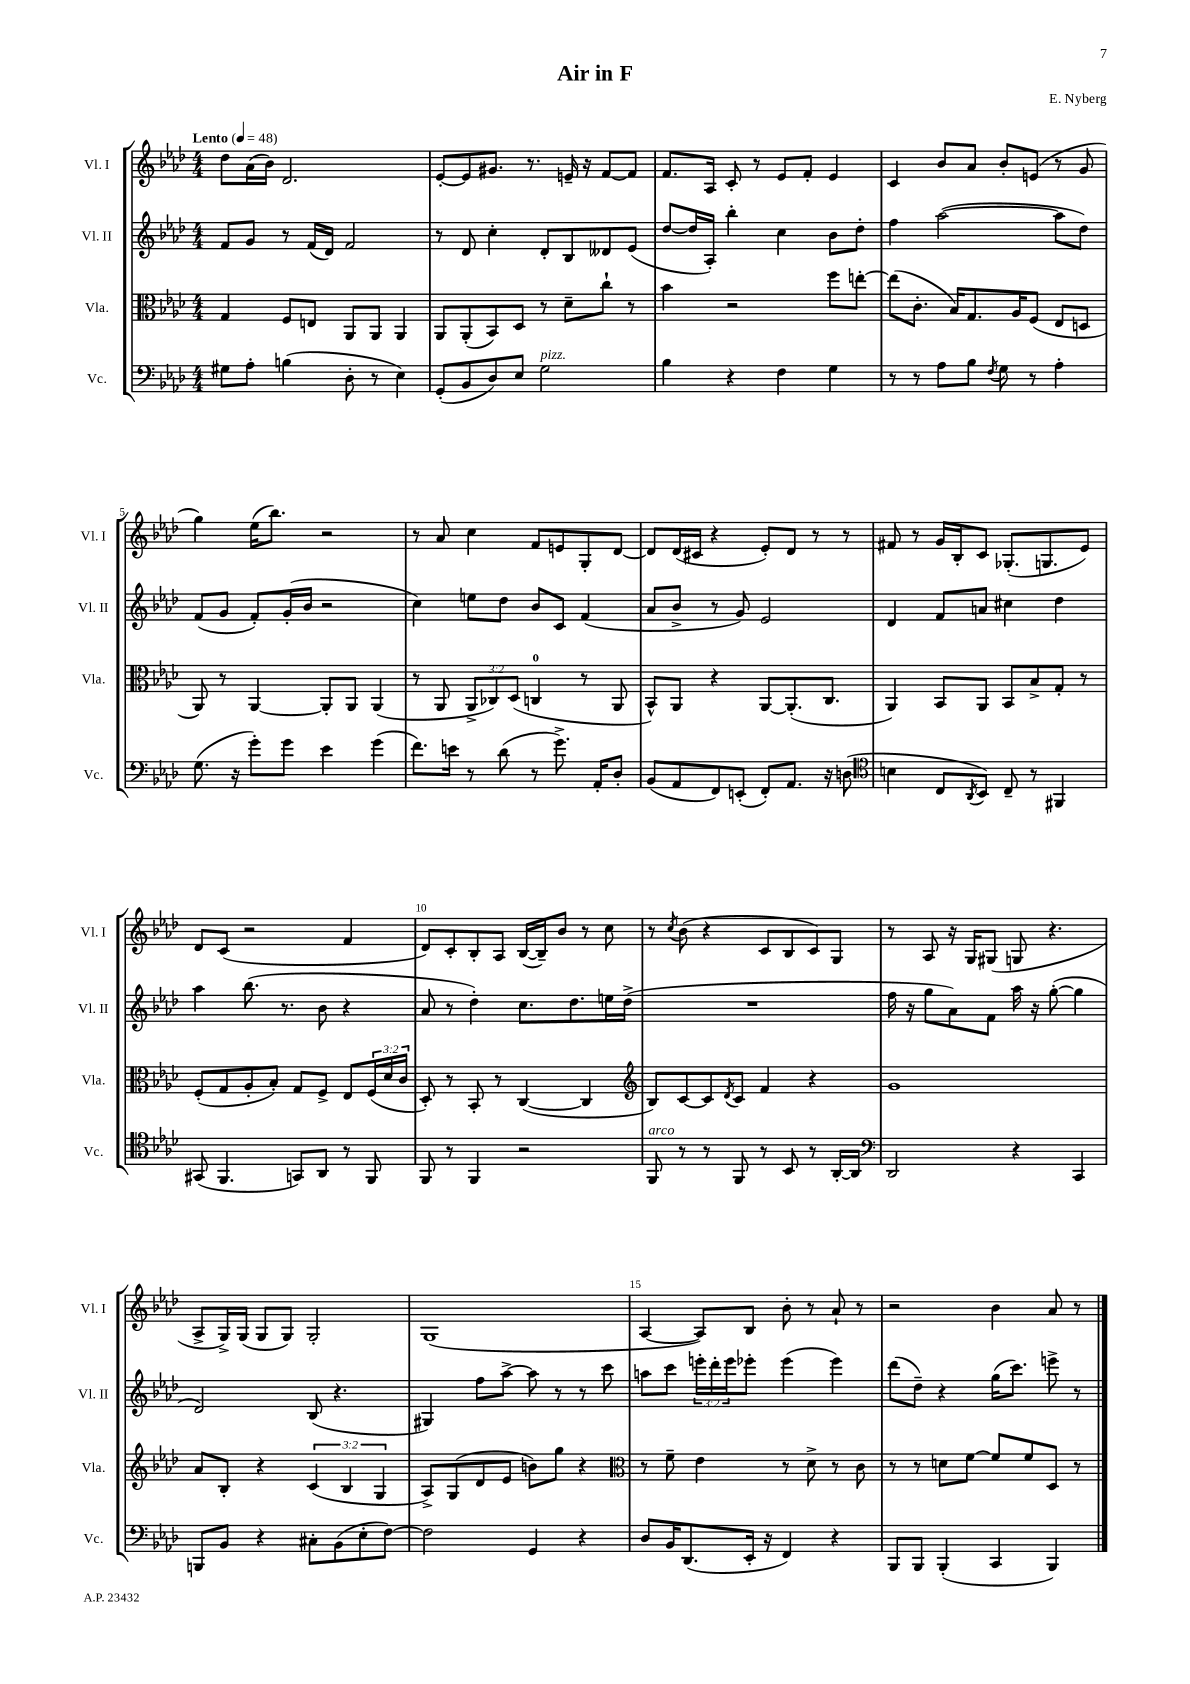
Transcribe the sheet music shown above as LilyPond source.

\header { title = "Air in F" composer = "E. Nyberg" }
<<
\new StaffGroup <<
\new Staff = "s0" \with { instrumentName = "Vl. I" shortInstrumentName = "Vl. I" } {
    \clef treble \key aes \major \numericTimeSignature \time 4/4 \tempo "Lento" 4 = 48
    des''8 aes'16( bes'16) des'2. |
    ees'8~-. ees'8 gis'8. r8. e'16-- r16 f'8~ f'8 |
    f'8. aes16 c'8-. r8 ees'8 f'8-. ees'4 |
    c'4 bes'8 aes'8 bes'8-. e'8( r8 g'8 |
    g''4) ees''16( bes''8.) r2 |
    r8 aes'8 c''4 f'8 e'8 g8-. des'8~ |
    des'8 des'16( cis'16 r4 ees'8-.) des'8 r8 r8 |
    fis'8 r8 g'16 bes16-. c'8 ges8.-.( g8. ees'8) |
    des'8 c'8( r2 f'4 |
    des'8) c'8-. bes8-. aes8 bes16~( bes16--) bes'8 r8 c''8 |
    r8 \acciaccatura { c''8 } bes'8( r4 c'8 bes8 c'8) g8 |
    r8 aes8 r16 g16 gis8( g8 r4. |
    aes8-> g16->) g16( g8 g8) g2-. |
    g1( |
    aes4~ aes8) bes8 bes'8-. r8 aes'8-! r8 |
    r2 bes'4 aes'8 r8 \bar "|." |
}
\new Staff = "s1" \with { instrumentName = "Vl. II" shortInstrumentName = "Vl. II" } {
    \clef treble \key aes \major \numericTimeSignature \time 4/4 \override Staff.TupletNumber.text = #tuplet-number::calc-fraction-text
    f'8 g'8 r8 f'16( des'16) f'2 |
    r8 des'8 c''4-. des'8-. bes8 deses'8 ees'8( |
    des''8~ des''16 aes16-.) bes''4-. c''4 bes'8 des''8-. |
    f''4 aes''2~( aes''8 des''8) |
    f'8( g'8 f'8-.) g'16-.( bes'16 r2 |
    c''4) e''8 des''8 bes'8 c'8 f'4( |
    aes'8 bes'8-> r8 g'8) ees'2 |
    des'4 f'8 a'8 cis''4 des''4 |
    aes''4 bes''8.( r8. bes'8 r4 |
    aes'8 r8 des''4-.) c''8. des''8. e''16 des''16->( |
    R1 |
    f''16 r16 g''8 aes'8) f'8 aes''16 r16 g''8~-.( g''4 |
    des'2) bes8( r4. |
    gis4) f''8 aes''8~-> aes''8 r8 r8 c'''8 |
    a''8 c'''8 \tuplet 3/2 { e'''16-. des'''16-. e'''16 } ees'''8-. ees'''4( ees'''4) |
    des'''8( des''8--) r4 g''16( c'''8.) e'''8-> r8 \bar "|." |
}
\new Staff = "s2" \with { instrumentName = "Vla." shortInstrumentName = "Vla." } {
    \clef alto \key aes \major \numericTimeSignature \time 4/4 \override Staff.TupletNumber.text = #tuplet-number::calc-fraction-text
    g4 f8 e8 aes,8 aes,8 aes,4 |
    aes,8 aes,8-.( bes,8) des8 r8 des'8-- c''8-! r8 |
    bes'4 r2 f''8 e''8~-. |
    e''8( c'8.-. bes16) g8. aes16 f8( ees8 d8 |
    aes,8) r8 aes,4~ aes,8-. aes,8 aes,4( |
    r8 aes,8 \tuplet 3/2 { aes,8-> ces8) des8( } c4-0 r8 aes,8 |
    bes,8-^) aes,8 r4 aes,8~ aes,8.-.( c8. |
    aes,4) bes,8 aes,8 bes,8 bes8-> g8-. r8 |
    f8-.( g8 aes8-. bes8-.) g8 f8-> ees8 \tuplet 3/2 { f16( des'16 c'16 } |
    des8-.) r8 bes,8-. r8 c4~( c4 |
    \clef treble bes8) c'8~ c'8 \acciaccatura { des'8 } c'8 f'4 r4 |
    g'1 |
    aes'8 bes8-. r4 \tuplet 3/2 { c'4( bes4 g4 } |
    aes8->) g8( des'8 ees'8 b'8) g''8 r4 |
    \clef alto r8 f'8-- ees'4 r8 des'8-> r8 c'8 |
    r8 r8 d'8 f'8~ f'8 f'8 des8 r8 \bar "|." |
}
\new Staff = "s3" \with { instrumentName = "Vc." shortInstrumentName = "Vc." } {
    \clef bass \key aes \major \numericTimeSignature \time 4/4
    gis8 aes8-. b4( des8-. r8 ees4) |
    g,8-.( bes,8 des8) ees8 g2^\markup { \italic "pizz." } |
    bes4 r4 f4 g4 |
    r8 r8 aes8 bes8 \acciaccatura { f8 } g8 r8 aes4-. |
    g8.( r16 g'8-.) g'8 ees'4 g'4( |
    f'8.) e'16 r8 des'8( r8 g'8.->) aes,16-. des8-. |
    bes,8( aes,8 f,8) e,8-.( f,8-.) aes,8. r16 d8( |
    \clef tenor b4 c8 \acciaccatura { aes,8 } bes,8) c8-- r8 fis,4 |
    gis,8( f,4. g,8) aes,8 r8 f,8 |
    f,8 r8 f,4 r2 |
    f,8^\markup { \italic "arco" } r8 r8 f,8 r8 bes,8 r8 aes,16~-. aes,16 |
    \clef bass des,2 r4 c,4 |
    b,,8 bes,8 r4 cis8-. bes,8( ees8-. f8~) |
    f2 g,4 r4 |
    des8 bes,16 des,8.( ees,16-. r16 f,4) r4 |
    bes,,8 bes,,8 bes,,4-.( c,4 bes,,4) \bar "|." |
}
>>
>>
\layout { \context { \Score \override BarNumber.break-visibility = ##(#f #t #t) barNumberVisibility = #(every-nth-bar-number-visible 5) } }
